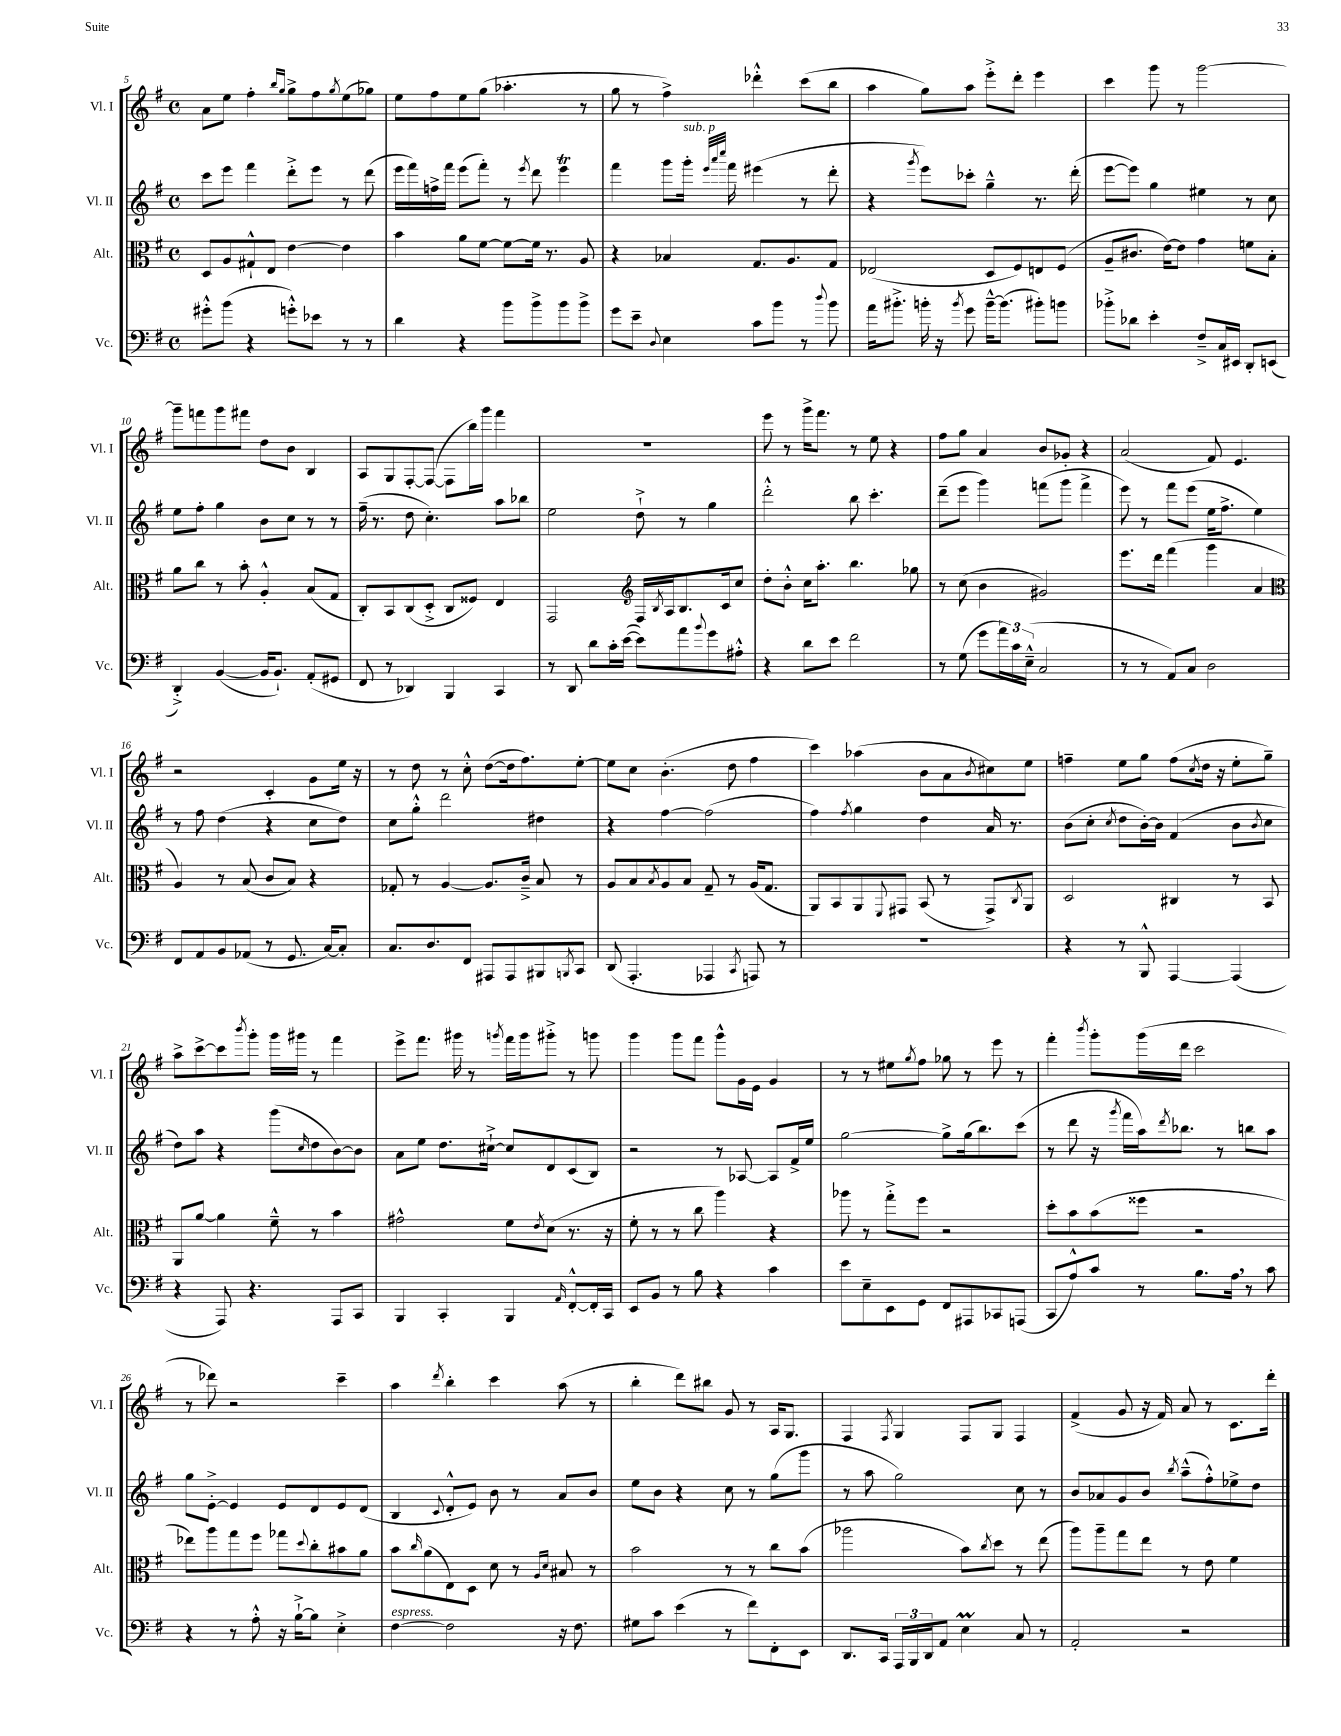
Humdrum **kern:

**kern	**kern	**kern	**kern
*part4	*part3	*part2	*part1
*staff4	*staff3	*staff2	*staff1
*I"Vc.	*I"Alt.	*I"Vl. II	*I"Vl. I
*I'Vc.	*I'Alt.	*I'Vl. II	*I'Vl. I
*clefF4	*clefC3	*clefG2	*clefG2
*k[f#]	*k[f#]	*k[f#]	*k[f#]
*M4/4	*M4/4	*M4/4	*M4/4
*met(c)	*met(c)	*met(c)	*met(c)
=5	=5	=5	=5
8g#X'^^\L	8D/L	8ccc\L	8a\L
(8b\J	8A/	8eee\J	8ee\J
4r	8G#X`^^/	4fff#\	4ff#'\
.	8E/J	.	.
.	.	.	16qqbb/LL
.	.	.	16qqgg/JJ
8gn'^^\L)	[4e\	8ddd'^\L	8gg^\L
8e-X\J	.	8eee\J	8ff#\
.	.	.	8qgg/
8r	4e\]	8r	(8ee\
8r	.	(8ddd\	8gg-X\J)
=6	=6	=6	=6
4d\	4b\	16eee\LL	8ee\L
.	.	16fff#\)	.
.	.	16ffn^\	8ff#\
.	.	16fff#\JJ	.
4r	8a\L	(8eee\L	8ee\
.	[8f#\J	8fff#'\J)	(8gg\J
8b\L	8f#\L_	8r	4.aa-X'\
.	.	8qeee/	.
8b^\	16f#\Jk]	8ddd\	.
.	8.r	.	.
8b\	.	4eeeT\	.
8b^\J	8A/	.	8r
=7	=7	=7	=7
8g\L	4r	4fff#\	8gg\
8e~\J	.	.	8r
8qqD/	.	.	.
4E\	4B-X/	8ggg\L	4ff#^\)
!	!	!LO:TX:a:i:t=sub. p	!
.	.	16ggg'\Jk	.
.	.	32qqeee/LLL	.
.	.	32qqaaa/	.
.	.	32qqcccc/JJJ	.
.	.	16fff#\	.
8c\L	8.G/L	(4eee#X\	4ddd-X'^^\
8b\J	.	.	.
.	8.A/	.	.
8r	.	8r	(8ccc\L
8qqdd/	.	.	.
8b\	8G/J	8ddd'\	8bb\J
=8	=8	=8	=8
16a\KL	(2E-X/	4r	4aa\
8.b#X'^\J	.	.	.
.	.	8qggg/	.
16bn'\	.	8eee\L)	8gg\L)
16r	.	.	.
8qb/	.	.	.
8g\	.	8ccc-X'\J	8aa\J
[16b~^^\KL	8D/L	4gg~^^\	8eee'^\L
(8.b\J]	.	.	.
.	8F#/)	.	8ddd'\J
8b#X'\L)	8En/	8.r	4eee\
8bn\J	(8F#/J	.	.
.	.	(16ddd'\	.
=9	=9	=9	=9
8b-X'^\L	8A~/L	[8eee\L	4ccc\
8d-X\J	8.c#X/J	8eee\J])	.
4e'\	.	4gg\	8ggg\
.	[16e\KL)	.	.
.	8e\J]	.	8r
8F#~^/L	4g\	4ee#X\	[2ggg\
16C/L	.	.	.
16EE#X/JJ	.	.	.
8DD'/L	8fn\L	8r	.
(8EEn/J	8B'\J	8cc\	.
!!LO:LB:g=z
=10	=10	=10	=10
4DD'^/)	8a\L	8ee\L	8ggg~\L]
.	8cc\J	8ff#'\J	8fffn\
([4BB/	8r	4gg\	8ggg\
.	8b'\	.	8fff#X\J
16BB/KL]	4A'^^/	8b\L	8dd\L
8.BB`/J)	.	.	.
.	.	8cc\J	8b\J
(8AA'/L	(8B/L	8r	4B/
8GG#X/J	8G/J	8r	.
=11	=11	=11	=11
8FF#/	8C'/L)	(16ff#~\	8A/L
.	.	8.r	.
8r	8BB/	.	8G/
4DD-X/)	(8C/	8dd\	[8F#'/
.	8D'^/J	4.cc'\)	(8F#/J_
4BBB/	8C/L	.	8F#\L]
.	8F##X/J)	.	16bb\L)
.	.	.	16ggg\JJ
4CC/	4E/	8aa\L	4fff#\
.	.	8bb-X\J	.
=12	=12	=12	=12
8r	2GG/	2ee\	1r
8DD/	.	.	.
8d\L	.	.	.
16c'\L	.	.	.
([16e\JJ	.	.	.
*	*clefG2	*	*
8e\L])	16F#/LL	8dd`^\	.
.	8qB/	.	.
.	16A/J	.	.
8a\	8.B/	8r	.
8qqb/	.	.	.
8g\	.	4gg\	.
.	16c/k	.	.
8A#X'^^\J	8cc/J	.	.
=13	=13	=13	=13
4r	8dd'\L	2ddd'^^\	8eee\
.	8b'^^\J	.	8r
8d\L	16cc\KL	.	16ggg^\KL
.	8.aa'\J	.	8.fff#\J
8e\J	.	.	.
2f#\	4.bb\	8bb\	8r
.	.	4.ccc'\	8ee\
.	.	.	4r
.	8gg-X\	.	.
=14	=14	=14	=14
8r	8r	(8ddd~\L	8ff#\L
(8G\	(8cc\	8eee\J	8gg\J
8g\L	4b\	4ggg\)	4a/
24a\L)	.	.	.
24c\	.	.	.
(24E~^^\JJ	.	.	.
2C/	2g#X/)	(8fffn\L	8b/L
.	.	8ggg\J	8g-X'/J
.	.	4fff^\	4r
=15	=15	=15	=15
8r	8.eee\L	8eee\)	(2a/
8r	.	8r	.
.	16ddd\Jk	.	.
8AA/L)	(4fff#\	8fff#\L	.
8C/J	.	(8eee\J	.
2D\	4ggg\	16ee\KL	8f#/)
.	.	8.ff#^\J	.
.	.	.	4.e/
.	4a/	4ee\)	.
!!LO:LB:g=z
=16	=16	=16	=16
*	*clefC3	*	*
8FF#/L	4A/)	8r	2r
8AA/	.	8ff#\	.
8BB/	8r	(4dd\	.
(8AA-X/J	(8B/	.	.
8r	8c/L	4r	4c'/
8.GG/	8B/J)	.	.
.	4r	8cc\L	8g\L
[16C/KL)	.	.	.
8C'/J]	.	8dd\J)	16ee\Jk
.	.	.	16r
=17	=17	=17	=17
8.C/L	8G-X'/	8cc\L	8r
.	8r	8gg'^^\J	8dd\
8.D/	.	.	.
.	[4A/	2ddd\	8r
8FF#/J	.	.	8cc'^^\
8AAA#X/L	8.A/L]	.	([8dd\L
8AAA#/	.	.	16dd\k]
.	16c~^/Jk	.	8.ff#\)
8BBB#X/	8B/	4dd#X\	.
8qBBBn/	.	.	.
8CC/J	8r	.	[8ee'\J
=18	=18	=18	=18
(8DD/	8A/L	4r	8ee\L]
4.AAA'/	8B/	.	8cc\J
.	8qB/	.	.
.	8A/	[4ff#\	(4.b'\
.	8B/J	.	.
4AAA-X/	8G~/	(2ff#\]	.
.	8r	.	8dd\
8qCC/	.	.	.
8AAAn/)	(16A/KL	.	4ff#\
.	8.G/J	.	.
8r	.	.	.
=19	=19	=19	=19
1r	8AA/L)	4ff#\)	4ccc\)
.	8BB/	.	.
.	.	8qff#/	.
.	8AA/	4gg\	(4aa-X\
.	8qqFF#/	.	.
.	8GG#X/J	.	.
.	(8BB/	4dd\	8b\L
.	8r	.	8a\
.	.	.	8qb/
.	8GG#^/L)	16a/	8cc#X\)
.	.	8.r	.
.	8qC/	.	.
.	8AA/J	.	8ee\J
=20	=20	=20	=20
4r	2D/	(8b\L	4ffn~\
.	.	8cc'\J	.
.	.	8qcc/	.
8r	.	8dd\L	8ee\L
8BBB^^/	.	[16b'\L)	8gg\J
.	.	16b\JJ]	.
[4AAA/	4C#X/	(4f#/	(8ff\L
.	.	.	8qcc/
.	.	.	16dd\Jk
.	.	.	16r
(4AAA/]	8r	8b\L	8ee'\L
.	.	8qb/	.
.	8BB/	8cc\J	8gg~\J)
!!LO:LB:g=z
=21	=21	=21	=21
4r	8AA/L	8dd\L)	8aa^\L
.	[8a/J	8aa\J	[8ccc^\
8AAA/)	4a\]	4r	8ccc\]
.	.	.	8qbbb/
4.r	.	.	8ggg'\J
.	8f#~^^\	(8ggg\L	16ggg\LL
.	.	.	16ggg#X\JJ
.	.	16qqcc/	.
.	8r	8dd\	8r
8AAA/L	4b\	[8b\)	4fff#\
8CC/J	.	8b\J]	.
=22	=22	=22	=22
4BBB/	2g#X^^\	8a\L	8eee^\L
.	.	8ee\J	8.fff#\J
4CC'/	.	8.dd\L	.
.	.	.	16ggg#X\
.	.	.	8r
.	.	[16cc#X`^\Jk	.
.	.	.	8qgggn/
4BBB/	8f#\L	8cc#/L]	16fff#\LL
.	.	.	16ggg\J
.	8qe/	.	.
.	(8d\J	8d/	8ggg#X'^\J
16qqAA/	.	.	.
[8FF#'^^/L	8.r	(8c/	8r
16FF#'/L]	.	8B/J)	8gggn\
16CC/JJ	16r	.	.
=23	=23	=23	=23
8EE/L	8f#'\	2r	4ggg\
8BB/J	8r	.	.
8r	8r	.	8ggg\L
8B\	8cc\	.	8fff#\J
4r	4aa\)	8r	8ggg^^\L
.	.	[8A-X/	16g\L
.	.	.	16e\JJ
4c\	4r	8A-/L]	4g/
.	.	16f#^/L	.
.	.	16ee/JJ	.
=24	=24	=24	=24
8e\L	8aa-X\	[2gg\	8r
8E~\	8r	.	8r
8EE\	8gg'^\L	.	8ee#X\L
.	.	.	8qgg/
8GG\J	8ff#\J	.	8ff#\J
8FF#/L	2r	8gg^\L]	8gg-X\
8AAA#X/	.	(16gg\k	8r
.	.	8.bb\)	.
8CC-X/	.	.	8eee\
(8AAAn/J	.	(8ccc\J	8r
=25	=25	=25	=25
8CC/L	8dd'\L	8r	4fff#'\
8A^^/)	8b\	8ddd\	.
.	.	.	8qbbb/
8c/J	(8b\	16r	8ggg'\L
.	.	8qggg/	.
.	.	16fff#\LL	.
8r	8ff##X\J	16aa\J)	(16ggg\L
.	.	8qddd/	.
.	.	8.bb-X\J	16ddd\JJ
8.B\L	2r	.	2ccc\
.	.	8r	.
16A,\Jk	.	.	.
8r	.	8bbn\L	.
8c\	.	8aa\J	.
!!LO:LB:g=z
=26	=26	=26	=26
4r	8ee-X\L)	8gg\L	8r
.	8aa\	[8e'^\J	8ddd-X\)
8r	8gg\	4e/]	2r
8A'^^\	8ff#\J	.	.
16r	8gg-X\L	8e/L	.
[16B`^\KL	.	.	.
.	8qqdd/	.	.
8B\J]	8cc'\	8d/	.
4E'^\	8b#X\	8e/	4ccc~\
.	8a\J	(8d/J	.
=27	=27	=27	=27
!LO:TX:a:i:t=espress.	!	!	!
[4F#\	8b\L	4B/	4aa\
.	16qqcc/	.	.
.	(8a\	.	.
.	.	8qqc/	8qddd/
2F#\]	8E\)	8d'^^/L	4bb'\
.	8D\J	8e/J)	.
.	8d\	8b\	4ccc\
.	8r	8r	.
.	16qqA/LL	.	.
.	16qqd/JJ	.	.
16r	8B#X/	8a/L	(8aa\
8.F#\	.	.	.
.	8r	8b/J	8r
=28	=28	=28	=28
8G#X\L	2b\	8ee\L	4bb'\
8c\J	.	8b\J	.
(4e\	.	4r	8ddd\L)
.	.	.	8bb#X\J
8r	8r	8cc\	8g/
8f#\L)	8r	8r	8r
8FF#'\	8cc\L	(8gg\L	16A/KL
.	.	.	8.G/J
8EE\J	(8b\J	8ggg\J	.
=29	=29	=29	=29
8.DD/L	2aa-X\	8r	4F#/
.	.	8aa\	.
16CC/Jk	.	.	.
.	.	.	8qF#/
24AAA/LL	.	2gg\)	4G/
24BBB/	.	.	.
24DD/J	.	.	.
8AA/J	.	.	.
4EM\	8b\L)	.	8F#/L
.	8qcc/	.	.
.	8dd\J	.	8G/J
8C/	8r	8cc\	4F#/
8r	(8ee\	8r	.
=30	=30	=30	=30
2AA'/	8aa\L)	8b/L	(4f#^/
.	8aa~\	8a-X/	.
.	8gg\	8g/	8g/
.	8ee\J	8b/J	16r
.	.	.	16f#/)
.	.	8qbb/	.
2r	8r	(8aa~^^\L	8a/
.	8e\	8ff#'^^\)	8r
.	4f#\	8ee-X^\	8.c\L
.	.	8dd\J	.
.	.	.	16ddd'\Jk
==	==	==	==
*-	*-	*-	*-
